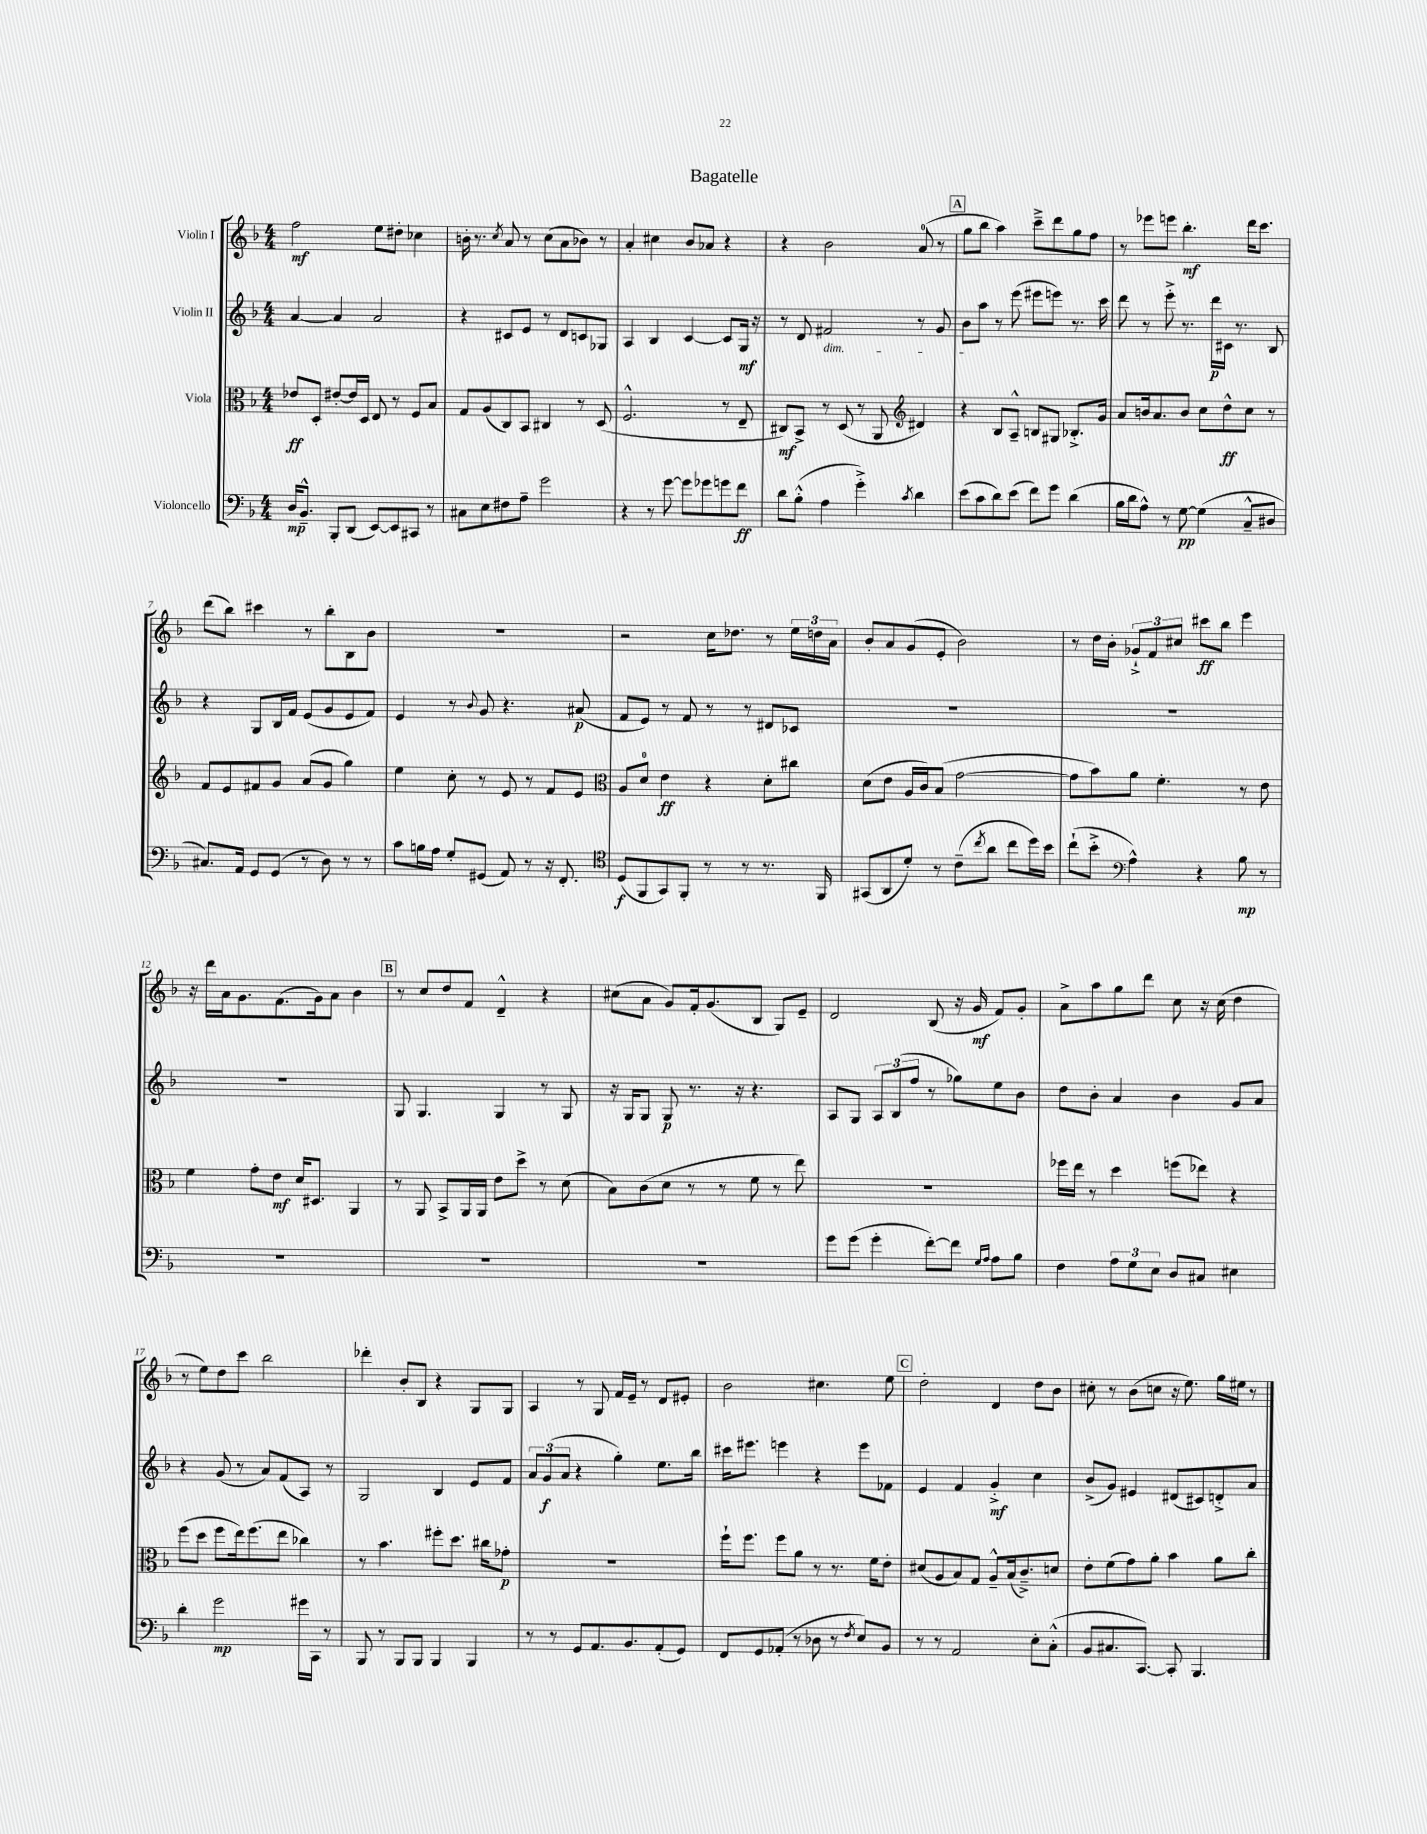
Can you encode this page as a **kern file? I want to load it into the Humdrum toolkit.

**kern	**dynam	**kern	**dynam	**kern	**dynam	**kern	**dynam
*part4	*part4	*part3	*part3	*part2	*part2	*part1	*part1
*staff4	*staff4	*staff3	*staff3	*staff2	*staff2	*staff1	*staff1
*I"Violoncello	*	*I"Viola	*	*I"Violin II	*	*I"Violin I	*
*clefF4	*	*clefC3	*	*clefG2	*	*clefG2	*
*k[b-]	*	*k[b-]	*	*k[b-]	*	*k[b-]	*
*M4/4	*	*M4/4	*	*M4/4	*	*M4/4	*
=1	=1	=1	=1	=1	=1	=1	=1
16D/KL	mp	8e-X/L	ff	[4a/	.	2ff\	mf
8.BB-~^^/J	.	.	.	.	.	.	.
.	.	8D'/J	.	.	.	.	.
8BBB-'/L	.	[8e#X'/L	.	4a/]	.	.	.
(8DD/J	.	16e#/L]	.	.	.	.	.
.	.	16D/JJ	.	.	.	.	.
[8EE/L)	.	8E/	.	2a/	.	8ee\L	.
8EE/]	.	8r	.	.	.	8dd#X'\J	.
8CC#X/J	.	8F/L	.	.	.	4cc-X\	.
8r	.	8B-/J	.	.	.	.	.
=2	=2	=2	=2	=2	=2	=2	=2
8C#X\L	.	8G/L	.	4r	.	16bn'\	.
.	.	.	.	.	.	8.r	.
8E\	.	(8A/	.	.	.	.	.
.	.	.	.	.	.	8qcc/	.
8F#X\	.	8C/)	.	8c#X/L	.	8a/	.
8A~\J	.	8BB-/J	.	8e/J	.	8r	.
2g\	.	4C#X/	.	8r	.	(8cc\L	.
.	.	.	.	8d/L	.	8a\	.
.	.	8r	.	8cn/	.	8b-X\J)	.
.	.	(8D/	.	8G-X/J	.	8r	.
=3	=3	=3	=3	=3	=3	=3	=3
4r	.	2.F^^/	.	4A/	.	4a'/	.
8r	.	.	.	4B-/	.	4cc#X\	.
[8g\	.	.	.	.	.	.	.
8g\L]	.	.	.	[4c/	.	8b-/L	.
8g-X\	.	.	.	.	.	8a-X/J	.
8gn\	.	8r	.	8c/L]	.	4r	.
8f\J	ff	8E~/	.	16G/Jk	mf	.	.
.	.	.	.	16r	.	.	.
=4	=4	=4	=4	=4	=4	=4	=4
8d\L	.	8C#X/L)	mf	8r	.	4r	.
(8B-'^^\J	.	8BB-^/J	.	8d/	.	.	.
!	!	!	!	!LO:TX:b:i:t=dim.	!	!	!
4A\	.	8r	.	2f#X/	.	2b-\	.
.	.	(8D/	.	.	.	.	.
4g'^\)	.	8r	.	.	.	.	.
.	.	8AA/	.	.	.	.	.
8qc/	.	.	.	.	.	.	.
*	*	*clefG2	*	*	*	*	*
4d\	.	4d#X/)	.	8r	.	(8a/	.
.	.	.	.	8g/	.	8r	.
!!LO:REH:place=s1:t=A
=5	=5	=5	=5	=5	=5	=5	=5
(8e\L	.	4r	.	8b-\L	.	8gg\L	.
8c\	.	.	.	8aa\J	.	8bb-\J	.
8d\)	.	8B-/L	.	8r	.	4aa\)	.
(8e\J	.	8A~^^/J	.	(8eee\	.	.	.
8f\L)	.	8Bn/L	.	8eee#X\L	.	8ccc~^\L	.
8g\J	.	8G#X/J	.	8eeen\J)	.	8ddd\	.
(4d\	.	8.B-X'^/L	.	8.r	.	8gg\	.
.	.	.	.	.	.	8ff\J	.
.	.	16g/Jk	.	16ccc\	.	.	.
=6	=6	=6	=6	=6	=6	=6	=6
16B-\LL	.	8a/L	.	8ddd\	.	8r	.
16d\J	.	.	.	.	.	.	.
8A^^\J)	.	16bn/k	.	8r	.	8eee-X\L	.
.	.	8.a/	.	.	.	.	.
8r	.	.	.	8eee'^\	.	8eeen\J	.
[8G\	pp	8b/J	.	8.r	.	4.bb-'\	mf
(4G\]	.	8cc\L	.	.	.	.	.
.	.	.	.	16ddd\LL	p	.	.
.	.	8dd^^\	ff	16c#X\JJ	.	.	.
.	.	.	.	8.r	.	.	.
8C~^^/L	.	8cc\J	.	.	.	16ddd\KL	.
.	.	.	.	.	.	8.ccc\J	.
8D#X/J	.	8r	.	8B-/	.	.	.
!!LO:LB:g=z
=7	=7	=7	=7	=7	=7	=7	=7
8.C#X/L)	.	8f/L	.	4r	.	(8ddd\L	.
.	.	8e/	.	.	.	8bb-\J)	.
16AA/Jk	.	.	.	.	.	.	.
8GG/L	.	8f#X/	.	8G/L	.	4ccc#X\	.
(8GG/J	.	8g/J	.	16B-/L	.	.	.
.	.	.	.	16f/JJ	.	.	.
8r	.	(8a/L	.	(8e/L	.	8r	.
8D\)	.	8g/J	.	8g/	.	8bb-'\L	.
8r	.	4gg\)	.	8e/	.	8B-\	.
8r	.	.	.	8f/J)	.	8b-\J	.
=8	=8	=8	=8	=8	=8	=8	=8
8c\L	.	4ee\	.	4e/	.	1r	.
16Bn\L	.	.	.	.	.	.	.
16A\JJ	.	.	.	.	.	.	.
8G'/L	.	8cc'\	.	8r	.	.	.
.	.	.	.	8qqb-/	.	.	.
(8GG#X/J	.	8r	.	8g/	.	.	.
8AA/)	.	8e/	.	4.r	.	.	.
8r	.	8r	.	.	.	.	.
16r	.	8f/L	.	.	.	.	.
8.FF'/	.	.	.	.	.	.	.
.	.	8e/J	.	(8a#X/	p	.	.
=9	=9	=9	=9	=9	=9	=9	=9
*clefC4	*	*clefC3	*	*	*	*	*
(8D/L	f	8A/L	.	8f/L	.	2r	.
8FF/	.	8d/J	.	8e/J)	.	.	.
8GG/)	.	4e\	ff	8r	.	.	.
8FF'/J	.	.	.	8f/	.	.	.
8r	.	4r	.	8r	.	16cc\KL	.
.	.	.	.	.	.	8.dd-X\J	.
8r	.	.	.	8r	.	.	.
8.r	.	8d'\L	.	8d#X/L	.	8r	.
.	.	8cc#X\J	.	8c-X/J	.	24ee\LL	.
.	.	.	.	.	.	24ddn\	.
16FF/	.	.	.	.	.	.	.
.	.	.	.	.	.	24a\JJ	.
=10	=10	=10	=10	=10	=10	=10	=10
(8GG#X/L	.	(8d\L	.	1r	.	8b-'/L	.
8AA/	.	8e\J	.	.	.	8a/	.
8d'/J)	.	16A/LL	.	.	.	(8g/	.
.	.	16c/J)	.	.	.	.	.
8r	.	(8B-/J	.	.	.	8e'/J	.
(8c~\L	.	[2g\	.	.	.	2b-\)	.
8qcc/	.	.	.	.	.	.	.
8a\J	.	.	.	.	.	.	.
8cc\L	.	.	.	.	.	.	.
16dd\L)	.	.	.	.	.	.	.
16b-\JJ	.	.	.	.	.	.	.
=11	=11	=11	=11	=11	=11	=11	=11
(8cc`\L	.	8g\L]	.	1r	.	8r	.
8b-'^\J	.	8b-\)	.	.	.	16dd\LL	.
.	.	.	.	.	.	16b-'\JJ	.
*clefF4	*	*	*	*	*	*	*
4A^^\)	.	8a\J	.	.	.	12g-X`^/L	.
.	.	.	.	.	.	12f/	.
.	.	4.f'\	.	.	.	.	.
.	.	.	.	.	.	12cc#X/J	.
4r	.	.	.	.	.	8ccc#X\L	ff
.	.	.	.	.	.	8bb-\J	.
8B-\	mp	8r	.	.	.	4eee\	.
8r	.	8e\	.	.	.	.	.
!!LO:LB:g=z
=12	=12	=12	=12	=12	=12	=12	=12
1r	.	4f\	.	1r	.	16r	.
.	.	.	.	.	.	16ddd\LL	.
.	.	.	.	.	.	16a\J	.
.	.	.	.	.	.	8.g\	.
.	.	8g'\L	.	.	.	.	.
.	.	8e\J	mf	.	.	(8.f\	.
.	.	16d/KL	.	.	.	.	.
.	.	8.D#X/J	.	.	.	16g\k)	.
.	.	.	.	.	.	8a\J	.
.	.	4AA/	.	.	.	4b-\	.
!!LO:REH:place=s1:t=B
=13	=13	=13	=13	=13	=13	=13	=13
1r	.	8r	.	8G/	.	8r	.
.	.	8AA/	.	4.G/	.	8cc/L	.
.	.	8BB-^/L	.	.	.	8dd/	.
.	.	16AA/L	.	.	.	8f/J	.
.	.	16AA/JJ	.	.	.	.	.
.	.	8e\L	.	4G/	.	4d~^^/	.
.	.	8dd^\J	.	.	.	.	.
.	.	8r	.	8r	.	4r	.
.	.	(8d\	.	8G/	.	.	.
=14	=14	=14	=14	=14	=14	=14	=14
1r	.	8B-\L)	.	16r	.	(8cc#X\L	.
.	.	.	.	16G/KL	.	.	.
.	.	(8c\	.	8G/J	.	8a\J	.
.	.	8d\J	.	8G/	p	8g/L)	.
.	.	8r	.	8.r	.	16f'/k	.
.	.	.	.	.	.	(8.g/	.
.	.	8r	.	.	.	.	.
.	.	.	.	16r	.	.	.
.	.	8f\	.	4.r	.	8B-/J	.
.	.	8r	.	.	.	8G/L)	.
.	.	8ee\)	.	.	.	8e~/J	.
=15	=15	=15	=15	=15	=15	=15	=15
8g\L	.	1r	.	8A/L	.	2d/	.
(8g\J	.	.	.	8G/J	.	.	.
4g'\	.	.	.	12A/L	.	.	.
.	.	.	.	(12B-/	.	.	.
.	.	.	.	12ff/J	.	.	.
[8f'\L)	.	.	.	8r	.	(8B-/	.
8f\J]	.	.	.	8gg-X\L)	.	16r	.
.	.	.	.	.	.	16g/	mf
16qqG/LL	.	.	.	.	.	.	.
16qqA/JJ	.	.	.	.	.	.	.
8A\L	.	.	.	8ee\	.	8f/L)	.
8B-\J	.	.	.	8b-\J	.	8g'/J	.
=16	=16	=16	=16	=16	=16	=16	=16
4F\	.	16ff-X\LL	.	8dd\L	.	8a^\L	.
.	.	16ee\JJ	.	.	.	.	.
.	.	8r	.	8b-'\J	.	8aa\	.
12A\L	.	4dd\	.	4a/	.	8gg\	.
12G\	.	.	.	.	.	.	.
.	.	.	.	.	.	8ddd\J	.
12E\J	.	.	.	.	.	.	.
8D/L	.	(8ffn\L	.	4b-\	.	8cc\	.
8C#X/J	.	8ee-X\J)	.	.	.	16r	.
.	.	.	.	.	.	(16cc\	.
4E#X\	.	4r	.	8g/L	.	4dd\	.
.	.	.	.	8a/J	.	.	.
!!LO:LB:g=z
=17	=17	=17	=17	=17	=17	=17	=17
4d'\	.	(8ff\L	.	4r	.	8r	.
.	.	8dd\J	.	.	.	8ee\L)	.
2g\	mp	8ff\L	.	(8g/	.	8dd\	.
.	.	16ee\k)	.	8r	.	8ccc\J	.
.	.	(8.ff\	.	.	.	.	.
.	.	.	.	8a/L)	.	2bb-\	.
.	.	8ee\J	.	(8f/	.	.	.
16g#X\LL	.	4cc-X\)	.	8A/J)	.	.	.
16CC\JJ	.	.	.	.	.	.	.
8r	.	.	.	8r	.	.	.
=18	=18	=18	=18	=18	=18	=18	=18
8BBB-/	.	8r	.	2G/	.	4ddd-X'\	.
8r	.	4.b-\	.	.	.	.	.
8BBB-/L	.	.	.	.	.	8b-'/L	.
8BBB-/J	.	.	.	.	.	8B-/J	.
4BBB-/	.	8ff#X'\L	.	4B-/	.	4r	.
.	.	8.dd\J	.	.	.	.	.
4BBB-/	.	.	.	8e/L	.	8G/L	.
.	.	16cc#X\KL	.	.	.	.	.
.	.	8g-X'\J	p	8f/J	.	8G/J	.
=19	=19	=19	=19	=19	=19	=19	=19
8r	.	1r	.	12a/L	.	4A/	.
.	.	.	.	(12g/	f	.	.
8r	.	.	.	.	.	.	.
.	.	.	.	12a/J	.	.	.
8GG/L	.	.	.	4r	.	8r	.
8.AA/	.	.	.	.	.	8G/	.
.	.	.	.	4gg'\)	.	16f/LL	.
8.BB-/	.	.	.	.	.	16e~/JJ	.
.	.	.	.	.	.	8r	.
(8AA'/	.	.	.	8.ee\L	.	8d/L	.
8GG/J)	.	.	.	.	.	8e#X'/J	.
.	.	.	.	16bb-\Jk	.	.	.
=20	=20	=20	=20	=20	=20	=20	=20
8FF/L	.	16ff`\KL	.	16ccc#X\KL	.	2b-\	.
.	.	8.ff\J	.	8.eee#X\J	.	.	.
8GG/	.	.	.	.	.	.	.
(8AA-X'/J	.	8ff\L	.	4eeen\	.	.	.
8r	.	8a\J	.	.	.	.	.
8D-X\	.	8r	.	4r	.	4.cc#X\	.
8r	.	8.r	.	.	.	.	.
8qF/	.	.	.	.	.	.	.
8E/L)	.	.	.	8eee\L	.	.	.
.	.	16f\KL	.	.	.	.	.
8BB-/J	.	8e'\J	.	8f-X\J	.	8ee\	.
!!LO:REH:place=s1:t=C
=21	=21	=21	=21	=21	=21	=21	=21
8r	.	(8d#X/L	.	4e/	.	2dd'\	.
8r	.	8A/	.	.	.	.	.
2AA/	.	8B-/)	.	4f/	.	.	.
.	.	8G/J	.	.	.	.	.
.	.	8A~^^/L	.	4g'^/	mf	4d/	.
.	.	(16B-/k	.	.	.	.	.
.	.	8.c~^/)	.	.	.	.	.
8E'\L	.	.	.	4cc\	.	8dd\L	.
(8C'^^\J	.	8dn/J	.	.	.	8b-\J	.
=22	=22	=22	=22	=22	=22	=22	=22
8BB-/L	.	8e'\L	.	(8b-^/L	.	8cc#X'\	.
8.C#X/	.	(8f\	.	8g/J)	.	8r	.
.	.	8g\)	.	4e#X/	.	(8b-\L	.
[8.CC/J)	.	.	.	.	.	.	.
.	.	8a'\J	.	.	.	8ccn\J	.
8CC'/]	.	4b-\	.	(8d#X/L	.	16r	.
.	.	.	.	.	.	8.ee\)	.
4.BBB-/	.	.	.	8c#X/)	.	.	.
.	.	8a\L	.	8dn'^/	.	16gg\LL	.
.	.	.	.	.	.	16ee#X\JJ	.
.	.	8cc'\J	.	8a/J	.	8r	.
==	==	==	==	==	==	==	==
*-	*-	*-	*-	*-	*-	*-	*-
